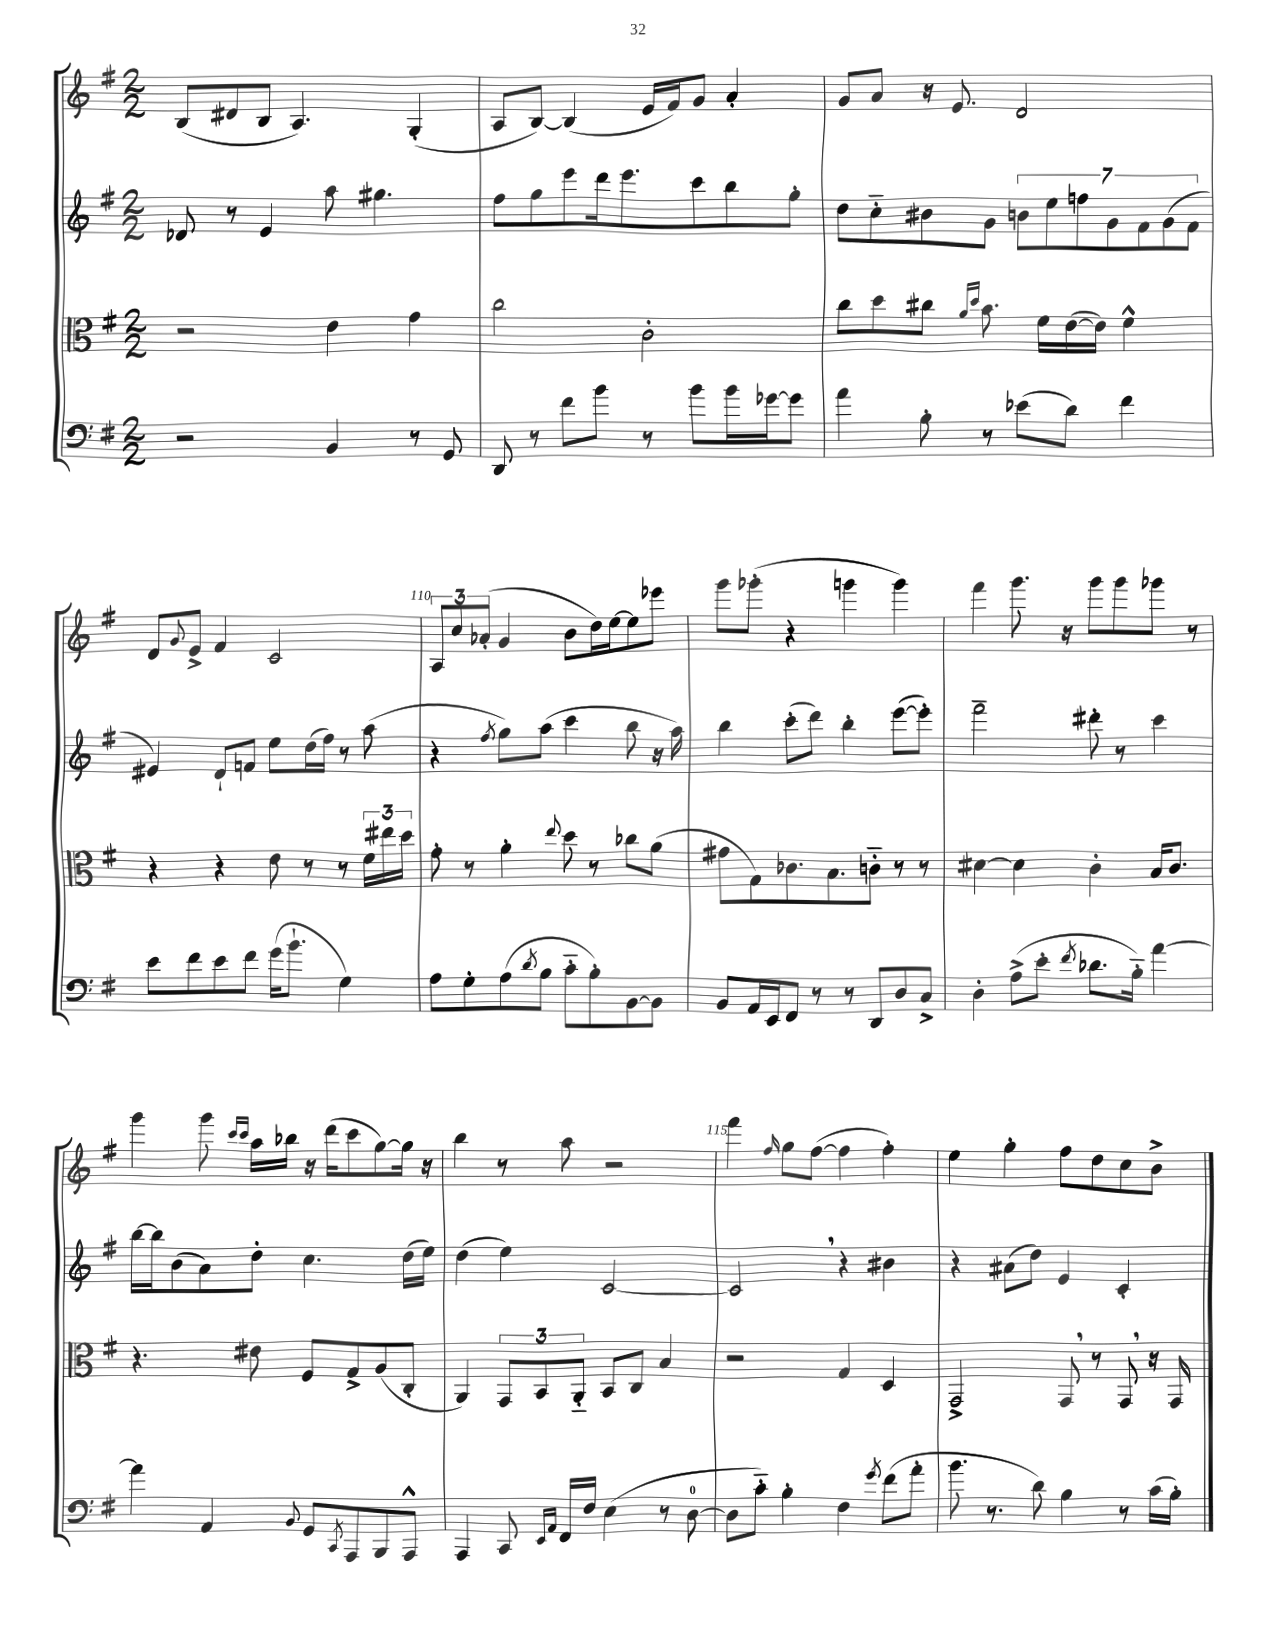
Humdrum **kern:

**kern	**kern	**kern	**kern
*staff4	*staff3	*staff2	*staff1
*clefF4	*clefC3	*clefG2	*clefG2
*k[f#]	*k[f#]	*k[f#]	*k[f#]
*M2/2	*M2/2	*M2/2	*M2/2
2r	2r	8d-	(8B
.	.	8r	8d#
.	.	4e	8B
.	.	.	4.A)
4BB	4e	8aa	.
.	.	4.gg#	.
8r	4g	.	(4G'
8GG	.	.	.
=	=	=	=
8DD	2cc	8ff#	8A
8r	.	8gg	[8B)
8f#	.	8eee	(4B]
8b	.	16ddd	.
.	.	8.eee	.
8r	2c'	.	16e
.	.	.	16f#)
8b	.	8ccc	8g
16b	.	8bb	4a'
[16g-	.	.	.
8g-]	.	8gg'	.
=	=	=	=
4a	8cc	8dd	8g
.	8dd	8cc'~	8a
8B'	8cc#	8b#	16r
.	.	.	8.e
.	16qqa	.	.
.	16qqdd	.	.
8r	8.b	8g	.
(8e-	.	14b	2d
.	16f#	.	.
.	.	14ee	.
8d)	([16e	.	.
.	.	14ff	.
.	16e])	.	.
.	.	14g	.
4f#	4f#^^	.	.
.	.	14f#	.
.	.	(14g	.
.	.	14f#	.
=	=	=	=
8e	4r	4e#)	8d
.	.	.	8qqg
8f#	.	.	8e^
8e	4r	8d`	4f#
8f#	.	8f	.
(16g	8e	8ee	2c
8.b`	.	.	.
.	8r	(16dd	.
.	.	16ff#)	.
4G)	8r	8r	.
.	24f#	(8aa	.
.	24ee#	.	.
.	24dd	.	.
=	=	=	=
8A	8g'	4r	12A
.	.	.	12cc
8G'	8r	.	.
.	.	.	(12a-'
.	.	8qff#	.
(8A	4a'	8gg)	4g
8qd	.	.	.
8B	.	(8aa	.
.	8qqee	.	.
8c'~	8dd	4ccc	8b
8B')	8r	.	16dd)
.	.	.	[16ee
[8BB	8cc-	8bb	8ee]
8BB]	(8a	16r	8eee-
.	.	16aa)	.
=	=	=	=
8BB	8g#	4bb	8ggg
16AA	8G)	.	(8ggg-'
16EE	.	.	.
8FF#	8.c-	(8ccc'	4r
8r	.	8ddd)	.
.	8.B	.	.
8r	.	4bb'	4ggg
8DD	8c'~	.	.
8D	8r	([8eee	4ggg)
8C^	8r	8eee'])	.
=	=	=	=
4D'	[4d#	2fff#~	4fff#
(8A^	4d#]	.	8.ggg
8e'	.	.	.
.	.	.	16r
8qf#	.	.	.
8.d-	4c'	8ddd#'	8ggg
.	.	8r	8ggg
16B'~)	.	.	.
[4a	16B	4ccc	8ggg-
.	8.c	.	.
.	.	.	8r
=	=	=	=
4a]	4.r	[16bb	4ggg
.	.	16bb]	.
.	.	(8b	.
4AA	.	8a)	8ggg
.	.	.	16qqccc
.	.	.	16qqccc
.	8e#	8dd'	16aa
.	.	.	16bb-
8qqBB	.	.	.
8GG	8F#	4.cc	16r
.	.	.	(16ddd
8qCC	.	.	.
8AAA	8G^	.	8ccc
8BBB	(8A	.	[8gg)
8AAA^^	8C'	(16dd	16gg]
.	.	16ee)	16r
=	=	=	=
4AAA	4AA)	(4dd	4bb
8CC	12GG	4ee)	8r
.	12BB	.	.
16qqEE	.	.	.
16qqAA	.	.	.
16FF#	.	.	8aa
.	12AA'~	.	.
16F#	.	.	.
(4E	8BB	[2c	2r
.	8C	.	.
8r	4B	.	.
[8D	.	.	.
=	=	=	=
8D]	2r	2c]	4fff#
8c'~)	.	.	.
.	.	.	16qqff#
4B'	.	.	8gg
.	.	.	([8ff#
4F#	4G	4r	4ff#]
8qg	.	.	.
(8f#	4D	4b#	4ff#')
8a'	.	.	.
=	=	=	=
8.b	2GG^	4r	4ee
8.r	.	.	.
.	.	(8a#	4gg'
8d)	.	8dd)	.
4B	8GG	4e	8ff#
.	8r	.	8dd
8r	8GG	4c'	8cc
(16c	16r	.	8b^
16B')	16GG	.	.
==	==	==	==
*-	*-	*-	*-
